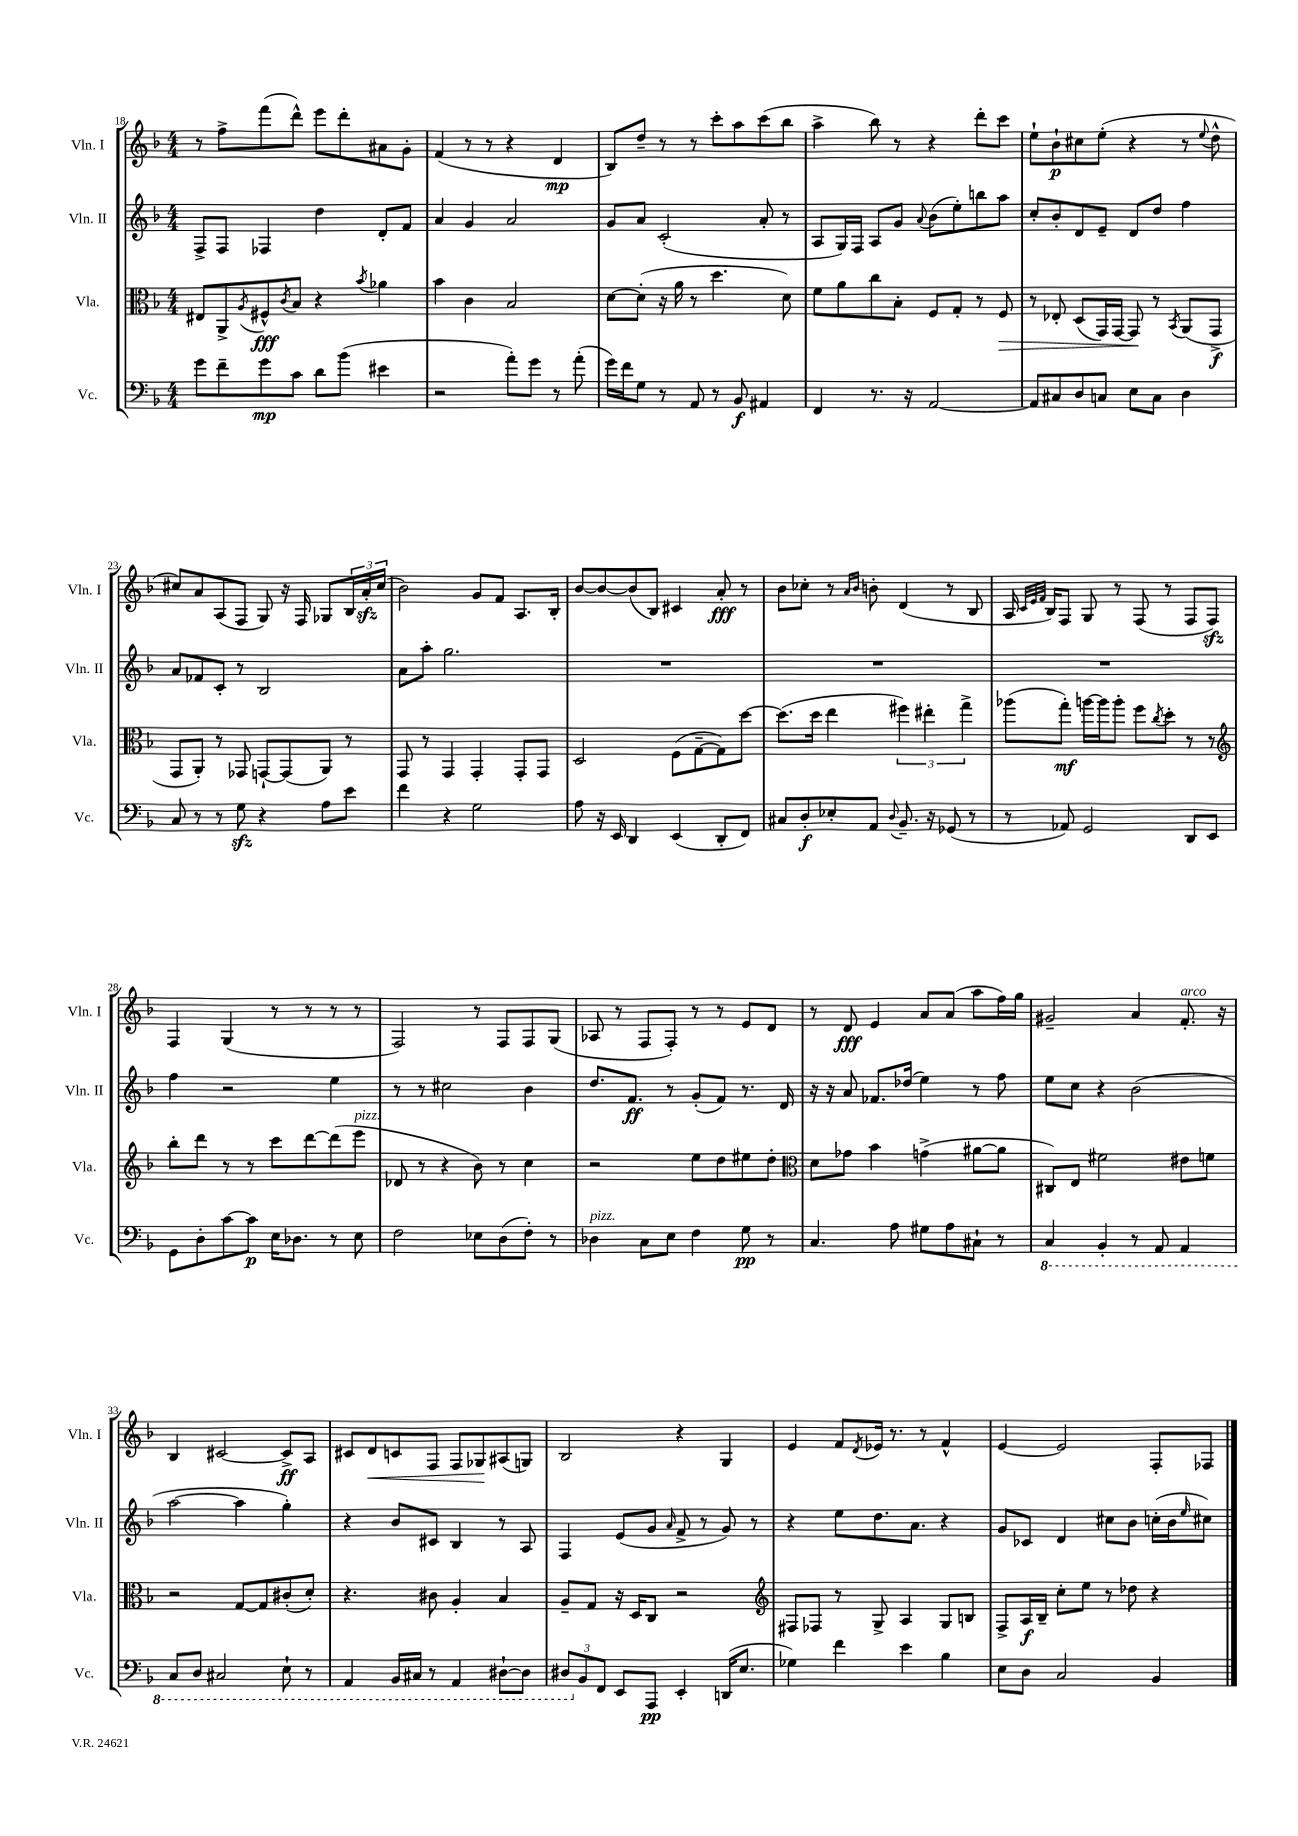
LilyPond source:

<<
\new StaffGroup <<
\new Staff = "s0" \with { instrumentName = "Vln. I" shortInstrumentName = "Vln. I" } {
    \clef treble \key f \major \numericTimeSignature \time 4/4
    r8 f''8-> f'''8( d'''8-^) e'''8 d'''8-. ais'8 g'8-. |
    f'4( r8 r8 r4 d'4\mp |
    bes8) d''8-- r8 r8 c'''8-. a''8 c'''8( bes''8 |
    a''4-> bes''8) r8 r4 d'''8-. c'''8 |
    e''8-! bes'8-!\p cis''8 e''8-.( r4 r8 \appoggiatura { e''8 } d''8-^ |
    cis''8) a'8 a8( f8 g8) r16 f16 ges8 \tuplet 3/2 { bes16 a'16-.\sfz cis''16( } |
    bes'2) g'8 f'8 a8. bes16-. |
    bes'8~ bes'8~ bes'8( bes8) cis'4 a'8-.\fff r8 |
    bes'8 ces''8-. r8 \grace { a'16 bes'16 } b'8-. d'4( r8 bes8 |
    a16 \grace { c'32 e'32 f'32 } bes16) f8 g8 r8 f8( r8 f8 f8\sfz) |
    f4 g4( r8 r8 r8 r8 |
    f2) r8 f8 f8 g8( |
    aes8 r8 f8 f8-.) r8 r8 e'8 d'8 |
    r8 d'8\fff e'4 a'8 a'8( a''8 f''16) g''16 |
    gis'2-- a'4 f'8.-.^\markup { \italic "arco" } r16 |
    bes4 cis'2~ cis'8->\ff a8 |
    cis'8 d'8\< c'8 f8 f8 ges8\! ais8( g8) |
    bes2 r4 g4 |
    e'4 f'8 \acciaccatura { d'8 } ees'16 r8. r8 f'4-^ |
    e'4~ e'2 f8-. fes8 \bar "|." |
}
\new Staff = "s1" \with { instrumentName = "Vln. II" shortInstrumentName = "Vln. II" } {
    \clef treble \key f \major \numericTimeSignature \time 4/4
    f8-> f8 fes4 d''4 d'8-. f'8 |
    a'4 g'4 a'2 |
    g'8 a'8 c'2-.( a'8-. r8 |
    a8 g16) f16 a8 g'8 \appoggiatura { a'8 } bes'8( e''8-.) b''8 a''8 |
    c''8-. bes'8-. d'8 e'8-- d'8 d''8 f''4 |
    a'8 fes'8 c'8-. r8 bes2 |
    a'8 a''8-. g''2. |
    R1 |
    R1 |
    R1 |
    f''4 r2 e''4 |
    r8 r8 cis''2 bes'4 |
    d''8. f'8.\ff r8 g'8-.( f'8) r8. d'16 |
    r16 r16 a'8 fes'8. des''16( e''4) r8 f''8 |
    e''8 c''8 r4 bes'2( |
    a''2~ a''4 g''4-.) |
    r4 bes'8 cis'8 bes4 r8 a8 |
    f4 e'8( g'8 \grace { a'16 } f'8-> r8 g'8) r8 |
    r4 e''8 d''8. a'8. r4 |
    g'8 ces'8 d'4 cis''8 bes'8 c''16-.( bes'16 \grace { e''16 } cis''8) \bar "|." |
}
\new Staff = "s2" \with { instrumentName = "Vla." shortInstrumentName = "Vla." } {
    \clef alto \key f \major \numericTimeSignature \time 4/4
    eis8 a,8-> \acciaccatura { a8 } fis8-^\fff \acciaccatura { c'8 } bes8 r4 \acciaccatura { bes'8 } aes'4 |
    bes'4 c'4 bes2 |
    d'8~ d'8-.( r16 a'16 r8 d''4. d'8) |
    f'8 a'8 c''8 bes8-. f8 g8-. r8 f8\> |
    r8 ees8-. d8( g,16) g,16~ g,8\! r8 \acciaccatura { bes,8 } a,8( g,8->\f |
    g,8 a,8-.) r8 ges,8 g,8~-! g,8( a,8) r8 |
    g,8 r8 g,4 g,4-. g,8-. g,8 |
    d2 f8( g8~-- g8) d''8~ |
    d''8.( d''16 e''4 \tuplet 3/2 { fis''4) eis''4-. g''4-> } |
    aes''8( g''8-.\mf) a''16~ a''16 a''8-. f''8 \acciaccatura { c''8 } d''8-. r8 r8 |
    \clef treble bes''8-. d'''8 r8 r8 c'''8 d'''8~ d'''8( e'''8^\markup { \italic "pizz." } |
    des'8 r8 r4 bes'8) r8 c''4 |
    r2 e''8 d''8 eis''8 d''8-. |
    \clef alto d'8 ges'8 bes'4 g'4->( ais'8~ ais'8 |
    cis8) e8 fis'2 eis'8 f'8 |
    r2 g8~ g8 cis'8-.( d'8-.) |
    r4. cis'8 a4-. bes4 |
    a8-- g8 r16 d16 c8 r2 |
    \clef treble fis8 fes8 r8 g8-> a4 g8 b8 |
    f8-> a16\f bes16-- c''8-. e''8 r8 des''8 r4 \bar "|." |
}
\new Staff = "s3" \with { instrumentName = "Vc." shortInstrumentName = "Vc." } {
    \clef bass \key f \major \numericTimeSignature \time 4/4
    g'8 f'8-- g'8\mp c'8 d'8 bes'8( eis'4 |
    r2 a'8-.) g'8 r8 a'8-.( |
    g'16) f'16 g8 r8 a,8 r8 bes,8\f ais,4 |
    f,4 r8. r16 a,2~ |
    a,8 cis8 d8 c8 e8 c8 d4 |
    c8 r8 r8 g8\sfz r4 a8 e'8 |
    f'4 r4 g2 |
    a8 r16 e,16 d,4 e,4( d,8-. f,8) |
    cis8 d8-.\f ees8-. a,8 \appoggiatura { d8 } bes,8.-- r16 ges,8( r8 |
    r8 aes,8) g,2 d,8 e,8 |
    g,8 d8-. c'8~ c'8\p e16 des8. r8 e8 |
    f2 ees8 d8( f8-.) r8 |
    des4^\markup { \italic "pizz." } c8 e8 f4 g8\pp r8 |
    c4. a8 gis8 a8 cis8-! r8 |
    \ottava #-1 c,4 bes,,4-. r8 a,,8 a,,4 |
    c,8 d,8 cis,2 e,8-! r8 |
    a,,4 bes,,16 cis,16 r8 a,,4 dis,8~-! dis,8 |
    \tuplet 3/2 { dis,8 \ottava #0 bes,8 f,8 } e,8 a,,8\pp e,4-. d,16( e8. |
    ges4) f'4 e'4 bes4 |
    e8 d8 c2 bes,4 \bar "|." |
}
>>
>>
\layout { \context { \Score currentBarNumber = #18 } }
